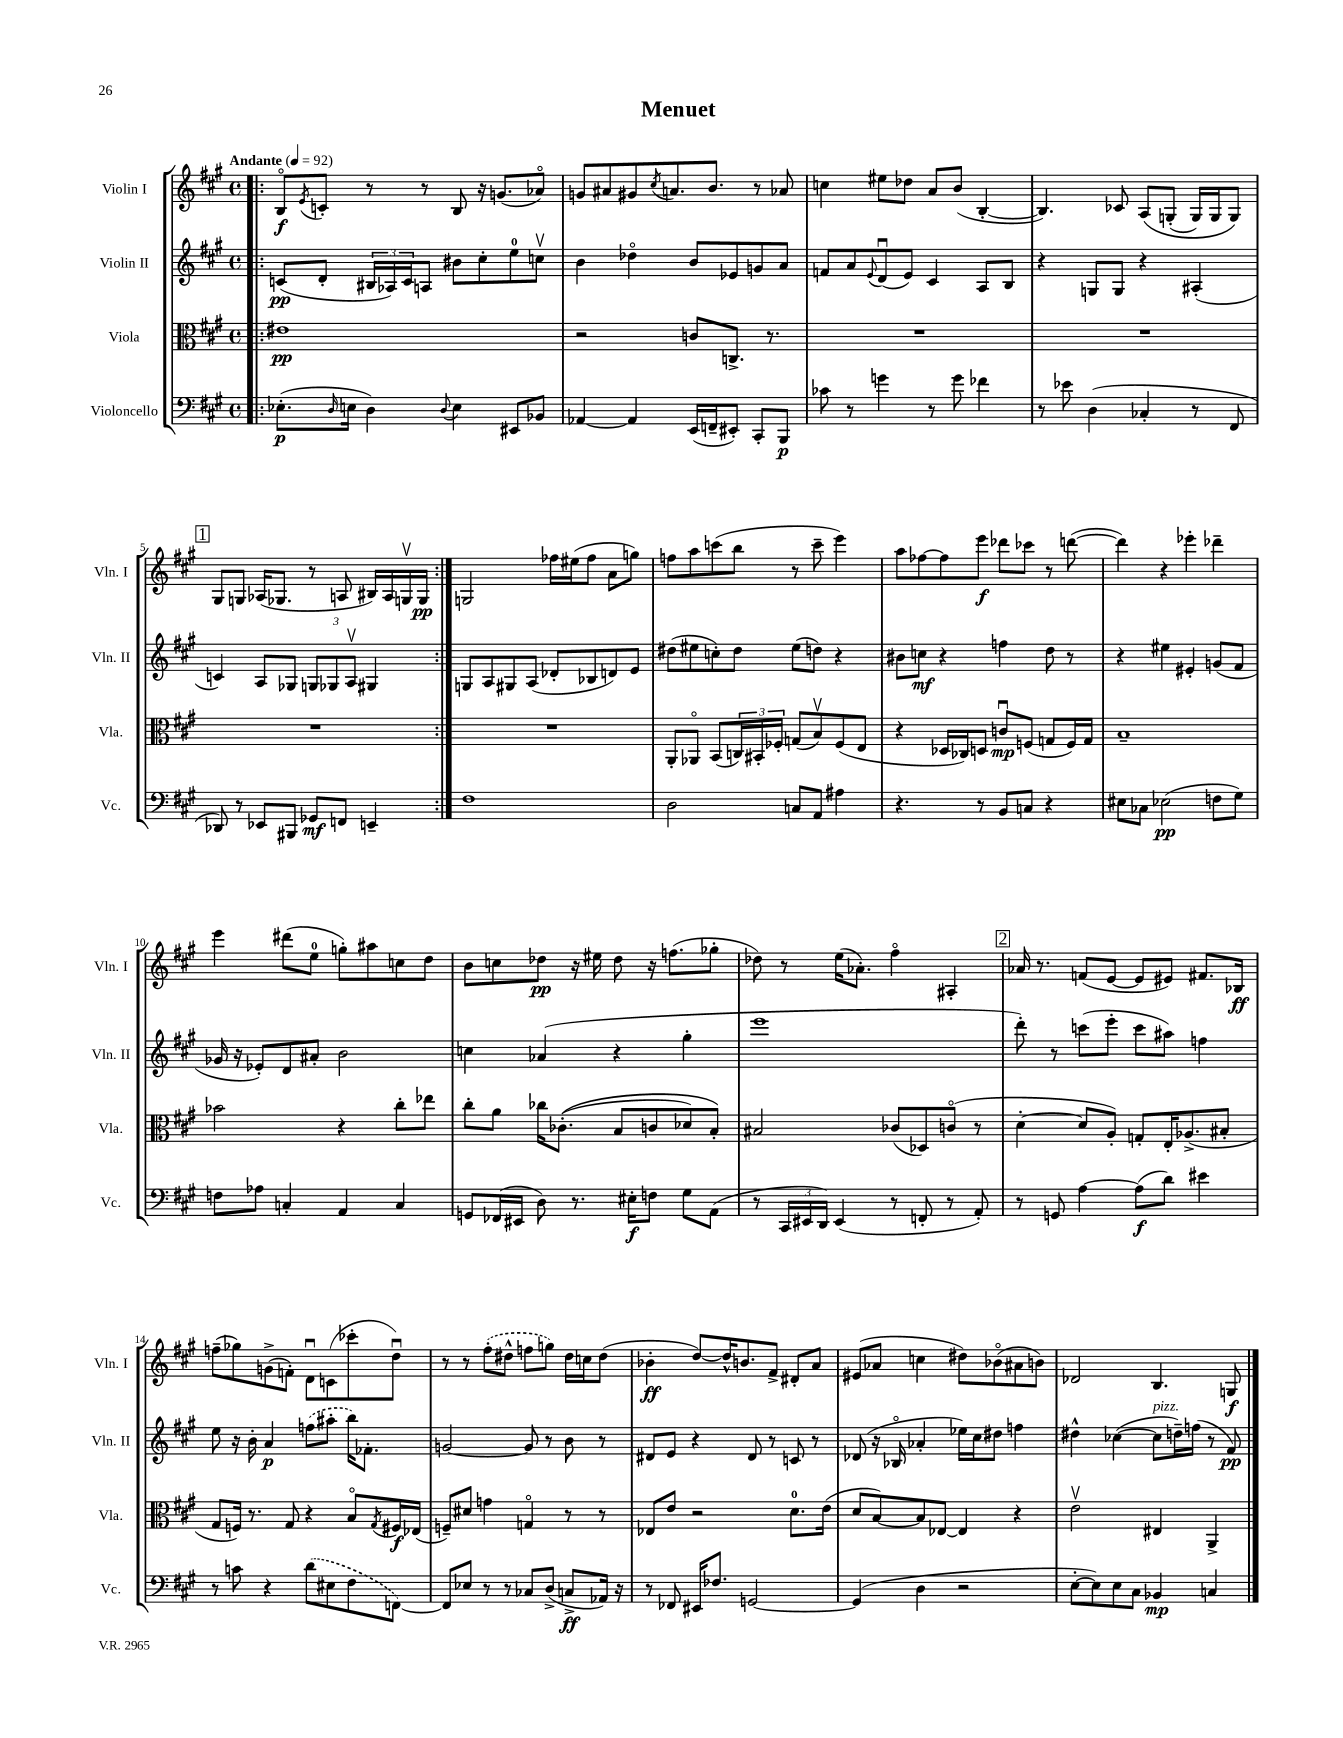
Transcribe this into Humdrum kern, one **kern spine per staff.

**kern	**kern	**kern	**kern
*staff4	*staff3	*staff2	*staff1
*clefF4	*clefC3	*clefG2	*clefG2
*k[f#c#g#]	*k[f#c#g#]	*k[f#c#g#]	*k[f#c#g#]
*M4/4	*M4/4	*M4/4	*M4/4
*met(c)	*met(c)	*met(c)	*met(c)
*MM92	*MM92	*MM92	*MM92
=!|:	=!|:	=!|:	=!|:
(8.E-'	1e#	(8c	8Bo
.	.	.	8qe
.	.	8d'	8c'
16qqD	.	.	.
16E	.	.	.
4D)	.	24B#	8r
.	.	24A-)	.
.	.	24c	.
.	.	8A	8r
8qqD	.	.	.
4E	.	8b#	8B
.	.	8cc#'	16r
.	.	.	(8.g
8EE#	.	8ee	.
8BB-	.	8ccv	8a-o)
=	=	=	=
[4AA-	2r	4b	8g
.	.	.	8a#
4AA-]	.	4dd-o	8g#
.	.	.	8qcc#
.	.	.	8.a
(16EE	8c	8b	.
16FF~	.	.	8.b
8EE#')	8.C^	8e-	.
8CC#'	.	8g	8r
.	8.r	.	.
8BBB	.	8a	8a-
=	=	=	=
8c-	1r	8f	4cc
8r	.	8a	.
.	.	8qqe	.
4g	.	(8du	8ee#
.	.	8e)	8dd-
8r	.	4c#	8a
8g	.	.	(8b
4f-	.	8A	[4B'
.	.	8B	.
=	=	=	=
8r	1r	4r	4.B])
8e-	.	.	.
(4D	.	8G	.
.	.	8G	8c-
4C-'	.	4r	&(8A
.	.	.	(8G'
8r	.	(4A#'	16G)
.	.	.	16G
8FF#	.	.	8G&)
=	=	=	=
8DD-)	1r	4c)	8G#
8r	.	.	8G
8EE-	.	8A	(16A-
.	.	.	8.G-
8BBB#	.	8G-	.
8GG-	.	12G	8r
.	.	12G-	.
8FF	.	.	8A
.	.	12Av	.
4EE~	.	4G#	16B#)
.	.	.	16A
.	.	.	16Gv
.	.	.	16G
=:|!	=:|!	=:|!	=:|!
1F#	1r	8G	2G
.	.	8A	.
.	.	8G#	.
.	.	(8A	.
.	.	8d-'	16ff-
.	.	.	(16ee#
.	.	8B-	8ff-
.	.	8d)	8a
.	.	8e	8gg)
=	=	=	=
2D	8AA'	(8dd#	8ff
.	8AA-o	8ee#	8aa
.	(8BB	8cc')	(8ccc
.	24C)	8dd#	8bb
.	24BB#'	.	.
.	24F-'	.	.
8C	(8G	(8ee#	8r
8AA	8Bv)	8dd)	8ccc~
4A#	(8F-	4r	4eee)
.	8E	.	.
=	=	=	=
4.r	4r	8b#	8aa
.	.	8cc	[8ff-
.	16D-	4r	8ff-]
.	16C-)	.	.
8r	8D	.	8eee
8BB	8cu	4ff	8ddd-
8C	(8F	.	8ccc-
4r	8G	8dd	8r
.	16F)	8r	([8ddd
.	16G	.	.
=	=	=	=
8E#	1B~	4r	4ddd])
8C-	.	.	.
(2E-	.	4ee#	4r
.	.	4e#'	4eee-'
8F	.	(8g	4ddd-~
8G#)	.	8f#	.
=	=	=	=
8F	2b-	16g-	4eee
.	.	16r	.
8A-	.	8e-')	.
4C'	.	8d	(8ddd#
.	.	8a#'	8ee
4AA	4r	2b	8gg')
.	.	.	8aa#
4C	8cc#'	.	8cc
.	8ee-	.	8dd
=	=	=	=
8GG	8cc#'	4cc	8b
(16FF-	8a	.	8cc
16EE#	.	.	.
8D)	16cc-	(4a-	8dd-
.	&((8.c-'	.	.
8.r	.	.	16r
.	.	.	16ee#
.	8B	4r	8dd-
16E#'	.	.	.
8F	8c	.	16r
.	.	.	(8.ff
8G#	8d-)	4gg#'	.
(8AA	8B'&)	.	8gg-'
=	=	=	=
8r	2B#	1eee	8dd-)
24CC#	.	.	8r
24EE#	.	.	.
24DD)	.	.	.
(4EE#	.	.	(16ee
.	.	.	8.a-')
8r	(8c-	.	4ff#o
8FF'	8D-)	.	.
8r	(8co	.	4A#'
8AA')	8r	.	.
=	=	=	=
8r	[4d'	8ddd')	16a-
.	.	.	8.r
8GG	.	8r	.
[4A	8d]	(8ccc	(8f
.	8A')	8eee'	[8e
(8A]	8G'	8ccc	8e]
8d)	16E'	8aa#)	8e#)
.	(8.A-^	.	.
4e#	.	4ff	8.f#
.	8B#'	.	.
.	.	.	16B-
=	=	=	=
8r	8G#	8ee	(8ff~
8c	16F)	16r	8gg-)
.	8.r	16b'	.
4r	.	4a	(8g^
.	8G#	.	8f')
(8d	4r	(8ff	8du
8E#	.	8aa#'	(8c
8F#	8Bo	16bb)	8ccc-'
.	.	8.f-'	.
.	8qG#	.	.
[8FF)	16F#	.	8ddu)
.	(16E-	.	.
=	=	=	=
8FF]	8F~)	[2g	8r
8E-	8d#	.	8r
8r	4g	.	(8ff#'
8r	.	.	8dd#^^
8C-	4Go	8g]	8ff
(8D^	.	8r	8gg)
8C^	8r	8b	16dd#
.	.	.	16cc
16AA-)	8r	8r	(8dd#
16r	.	.	.
=	=	=	=
8r	8E-	8d#	4b-'
8FF-	8e	8e	.
16EE#	2r	4r	[8dd)
8.F-	.	.	.
.	.	.	16dd^^]
.	.	.	8.b
[2GG	.	8d#	.
.	.	8r	8f#^
.	8.d	8c	8d#'
.	.	8r	8a
.	(16e	.	.
=	=	=	=
(4GG]	8d	(8d-	(8e#
.	[8B)	16r	8a-
.	.	16B-o	.
4D	8B]	4a-'	4cc
.	[8E-	.	.
2r	4E-]	16ee-)	8dd#)
.	.	16cc#	.
.	.	8dd#	(8b-o
.	4r	4ff	8a#
.	.	.	8b)
=	=	=	=
[8E'	2ev	4dd#^^	2d-
8E])	.	.	.
8E	.	([4cc-	.
8C#	.	.	.
4BB-	4E#	8cc-]	4.B
.	.	16dd~)	.
.	.	(16ff	.
4C	4AA^	8r	.
.	.	8f#)	8G
==	==	==	==
*-	*-	*-	*-
